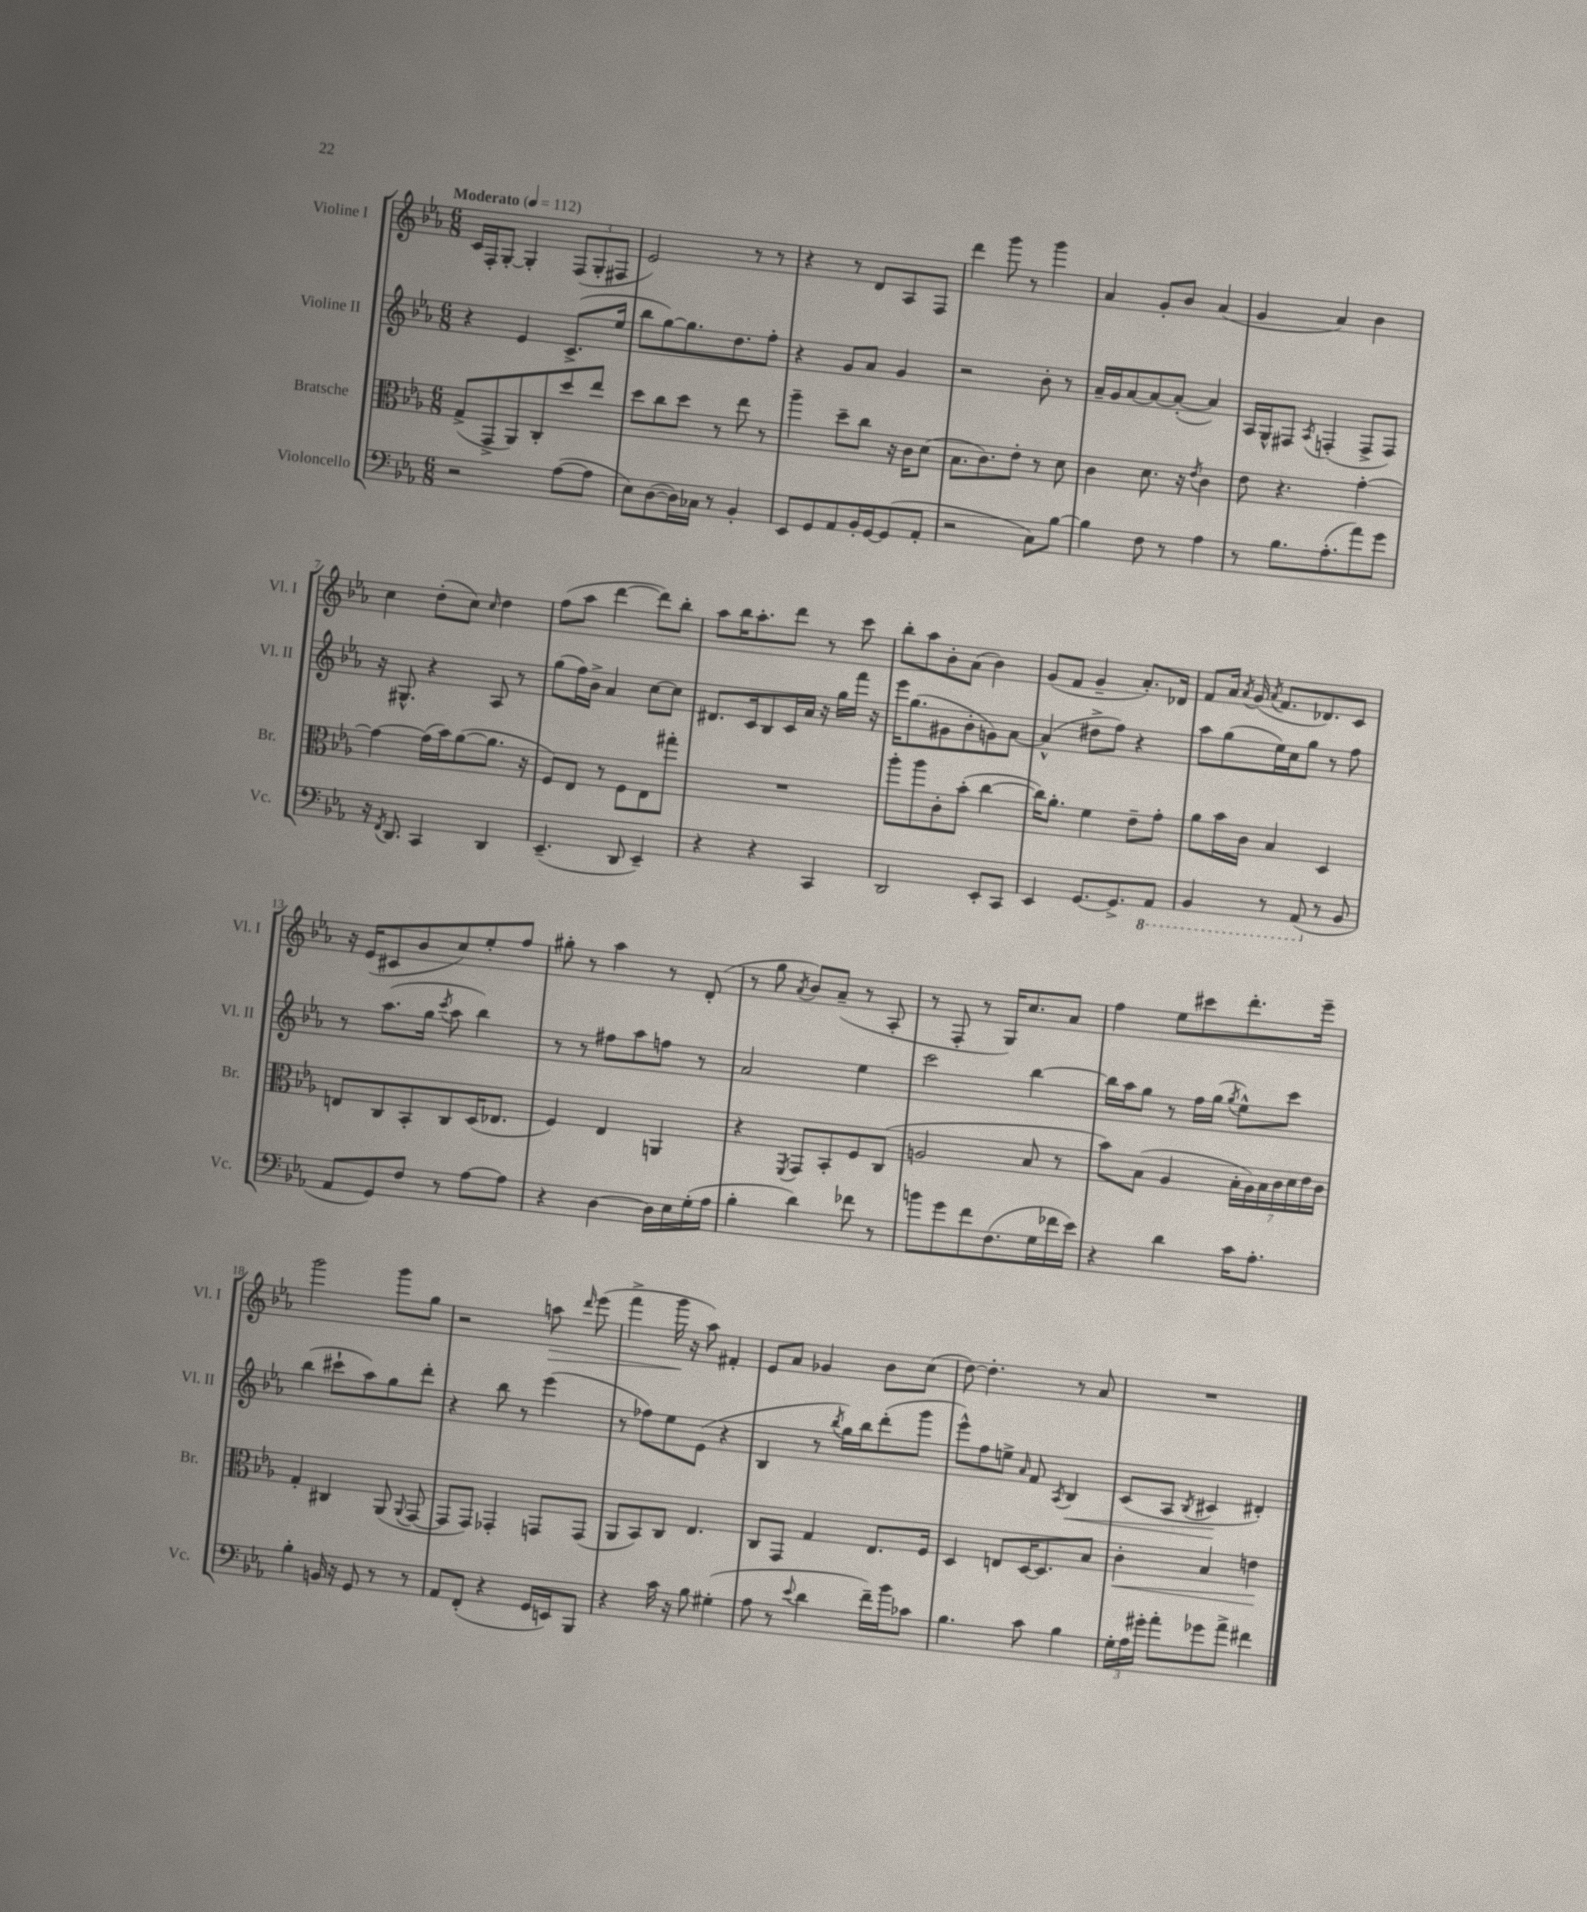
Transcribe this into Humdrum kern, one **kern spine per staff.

**kern	**kern	**dynam	**kern	**dynam	**kern	**dynam
*part4	*part3	*part3	*part2	*part2	*part1	*part1
*staff4	*staff3	*staff3	*staff2	*staff2	*staff1	*staff1
*I"Violoncello	*I"Bratsche	*	*I"Violine II	*	*I"Violine I	*
*I'Vc.	*I'Br.	*	*I'Vl. II	*	*I'Vl. I	*
*clefF4	*clefC3	*	*clefG2	*	*clefG2	*
*k[b-e-a-]	*k[b-e-a-]	*	*k[b-e-a-]	*	*k[b-e-a-]	*
*M6/8	*M6/8	*	*M6/8	*	*M6/8	*
*MM112	*MM112	*	*MM112	*	*MM112	*
=1	=1	=1	=1	=1	=1	=1
!	!	!	!	!	!LO:TX:a:B:t=Moderato	!
2r	(8G^/L	.	4r	.	16c/LL	.
.	.	.	.	.	16F'/J	.
.	8GG^/	.	.	.	[8G'/J	.
.	8AA-/)	.	4e-/	.	4G'/]	.
.	8C'/	.	.	.	.	.
([8A-\L	8dd/	.	(8.c^/L	.	(12F/L	.
.	.	.	.	.	12G'/	.
8A-\J]	8ee-/J	.	.	.	.	.
.	.	.	.	.	12F#X/J	.
.	.	.	16ee-/Jk	.	.	.
=2	=2	=2	=2	=2	=2	=2
8E-\L)	8dd\L	.	8bb-\L	.	2e-/)	.
([8D\	8cc\	.	[8gg\)	.	.	.
16D\L])	8dd\J	.	8.gg\]	.	.	.
16C-X\JJ	.	.	.	.	.	.
8r	8r	.	.	.	.	.
.	.	.	8.dd\	.	.	.
4BB-'/	8ee-\	.	.	.	8r	.
.	8r	.	8ff'\J	.	8r	.
=3	=3	=3	=3	=3	=3	=3
8EE-/L	4aa-~\	.	4r	.	4r	.
8GG/	.	.	.	.	.	.
8AA-/	8dd~\L	.	8g/L	.	8r	.
16BB-'/L	8cc\J	.	8a-/J	.	8d/L	.
[16GG/J	.	.	.	.	.	.
(8GG/]	16r	.	4g/	.	8A-/	.
.	16c\KL	.	.	.	.	.
8AA-'/J	(8d\J	.	.	.	8F/J	.
=4	=4	=4	=4	=4	=4	=4
2r	8.B-\L	.	2r	.	4ddd\	.
.	8.c\)	.	.	.	.	.
.	.	.	.	.	8ggg\	.
.	8e-'\J	.	.	.	8r	.
8C\L)	8r	.	8b-'\	.	4ggg\	.
[8B-\J	8d\	.	8r	.	.	.
=5	=5	=5	=5	=5	=5	=5
4B-\]	4c\	.	16a-~/LL	.	4a-/	.
.	.	.	16g/J	.	.	.
.	.	.	[8a-/	.	.	.
8F\	8.d\	.	8a-/_	.	8g'/L	.
8r	.	.	(8a-'/J_	.	8b-/J	.
.	16r	.	.	.	.	.
.	8qe-/	.	.	.	.	.
4A-\	4c\	.	4a-/])	.	(4a-/	.
=6	=6	=6	=6	=6	=6	=6
8r	8e-\	.	16A-/LL	.	4g/	.
.	.	.	16G^^/J	.	.	.
8.B-\L	4.r	.	8F#X/J	.	.	.
.	.	.	8qA-/	.	.	.
.	.	.	(4Fn'/	.	4a-/)	.
(8.A-'\	.	.	.	.	.	.
8a-\)	[4g'\	.	8F^/L	.	4b-\	.
8g\J	.	.	8F/J)	.	.	.
!!LO:LB:g=z
=7	=7	=7	=7	=7	=7	=7
16r	4g\_	.	16r	.	4cc\	.
8qFF/	.	.	.	.	.	.
8.DD/	.	.	8.G#X^^/	.	.	.
4CC/	(16g\LL]	.	4r	.	(8dd'\L	.
.	16b-\J)	.	.	.	.	.
.	([8a-\	.	.	.	8cc\J)	.
.	.	.	.	.	16qqcc/	.
4DD/	8.a-\J]	.	8A-/	.	4dd\	.
.	.	.	8r	.	.	.
.	16r	.	.	.	.	.
=8	=8	=8	=8	=8	=8	=8
(4.EE-~/	8F/L)	.	(8gg\L	.	(8ff\L	.
.	8E-/J	.	16ff\L)	.	8aa-\J	.
.	.	.	16b-^\JJ	.	.	.
.	8r	.	4a-/	.	[4ddd\	.
8DD/	8F\L	.	.	.	.	.
4EE-~/)	8E-\	.	[8cc\L	.	8ddd\L])	.
.	8gg#X'\J	.	8cc\J]	.	8bb-'\J	.
=9	=9	=9	=9	=9	=9	=9
4r	2.r	.	8.d#X/L	.	8aa-\L	.
.	.	.	.	.	16bb-\K	.
.	.	.	16c/k	.	8.aa-'\	.
4r	.	.	8B-/	.	.	.
.	.	.	16c/L	.	8ddd\J	.
.	.	.	16a-/JJ	.	.	.
4CC/	.	.	16r	.	8r	.
.	.	.	16gg\LL	.	.	.
.	.	.	16fff\JJ	.	8ccc\	.
.	.	.	16r	.	.	.
=10	=10	=10	=10	=10	=10	=10
2DD/	8aa-'\L	.	16eee-\KL	.	8bb-'\L	.
.	.	.	(8.gg\	.	.	.
.	8aa-\	.	.	.	8aa-\	.
.	8c'\	.	8g#X\	.	8b-'\	.
.	(8b-'\J	.	8b-'\	.	(8a-\J	.
8EE-'/L	[4cc\	.	8gn\)	.	4b-\)	.
8CC/J	.	.	[8a-\J	.	.	.
=11	=11	=11	=11	=11	=11	=11
4EE-/	16cc\KL])	.	(4a-^^/]	.	(8g/L	.
.	8.a-'\J	.	.	.	.	.
.	.	.	.	.	8f/J	.
[8.GG/L	4f\	.	8dd#X^\L	.	4g~/	.
.	.	.	8ff\J)	.	.	.
8.GG^/]	.	.	.	.	.	.
.	8e-~\L	.	4r	.	8.a-'/L)	.
*8ba	*	*	*	*	*	*
8AAA-/J	8g'\J	.	.	.	.	.
.	.	.	.	.	16d-X/Jk	.
=12	=12	=12	=12	=12	=12	=12
4BBB-/	8a-\L	.	8aa-\L	.	8f/L	.
.	16b-\L	.	(8gg\	.	16a-/Jk	.
.	.	.	.	.	8qa-/	.
.	16c\JJ	.	.	.	(16g/	.
.	.	.	.	.	8qa-/	.
8r	4B-/	.	16ee-\L)	.	8.f/L	.
.	.	.	16cc\J	.	.	.
(8AAA-/	.	.	8gg\J	.	.	.
.	.	.	.	.	8.d-X/)	.
*X8ba	*	*	*	*	*	*
8r	4D/	.	8r	.	.	.
8BB-/	.	.	8ff\	.	8c/J	.
!!LO:LB:g=z
=13	=13	=13	=13	=13	=13	=13
8AA-/L	8En/L	.	8r	.	16r	.
.	.	.	.	.	(16e-/KL	.
8GG/)	8C/	.	(8.aa-\L	.	8c#X/	.
8F/J	8BB-'/	.	.	.	8b-/	.
.	.	.	16gg\Jk	.	.	.
.	.	.	8qccc/	.	.	.
8r	8C/	.	8aa-\	.	8cc/)	.
[8A-\L	(16D/K	.	4bb-\)	.	8ee-'/	.
.	8.E-X/J	.	.	.	.	.
8A-\J]	.	.	.	.	8ff/J	.
=14	=14	=14	=14	=14	=14	=14
4r	4F/)	.	8r	.	8gg#X'\	.
.	.	.	8r	.	8r	.
[4D\	4E-/	.	8ff#X\L	.	4aa-\	.
.	.	.	8aa-\	.	.	.
16D\LL]	4AAn/	.	8ffn\J	.	8r	.
16E-\	.	.	.	.	.	.
(16G'\	.	.	8r	.	(8d'/	.
16A-\JJ	.	.	.	.	.	.
=15	=15	=15	=15	=15	=15	=15
4B-'\	4r	.	2a-/	.	8r	.
.	.	.	.	.	8gg\	.
.	8qFF/	.	.	.	8qa-/	.
4d\)	8GG/L	.	.	.	8b-/L)	.
.	8BB-'/	.	.	.	(8a-~/J	.
8f-X\	8F/	.	4ee-\	.	8r	.
8r	(8C/J	.	.	.	8A-'/	.
=16	=16	=16	=16	=16	=16	=16
8bn\L	2An/	.	2ccc\	.	8r	.
8g\	.	.	.	.	8F'/	.
8f\	.	.	.	.	8r	.
(8.F\	.	.	.	.	16G/KL)	.
.	.	.	.	.	8.cc/	.
.	8B-/	.	[4bb-\	.	.	.
16G\L	.	.	.	.	.	.
16f-X\	8r	.	.	.	8a-/J	.
16e-\JJ)	.	.	.	.	.	.
=17	=17	=17	=17	=17	=17	=17
4r	8b-\L)	.	16bb-\LL]	.	4ff\	.
.	.	.	16aa-\J	.	.	.
.	(8B-\J	.	8gg\J	.	.	.
4d\	4A-/	.	8r	.	8ee-\L	.
.	.	.	16ff\LL	.	8ccc#X\	.
.	.	.	(16gg\JJ	.	.	.
.	.	.	8qgg/	.	.	.
16c\KL	28B-'\LL	.	8ee-^^\L)	.	8.ddd'\	.
.	28A-\)	.	.	.	.	.
8.A-'\J	.	.	.	.	.	.
.	28B-\	.	.	.	.	.
.	28c\	.	.	.	.	.
.	.	.	8ccc\J	.	.	.
.	28d\	.	.	.	.	.
.	28e-\	.	.	.	.	.
.	.	.	.	.	16eee-~\Jk	.
.	28c\JJ	.	.	.	.	.
!!LO:LB:g=z
=18	=18	=18	=18	=18	=18	=18
4B-'\	4G'/	.	(4bb-\	.	2ggg\	.
16BBn/	4C#X/	.	8ccc#X`\L	.	.	.
16r	.	.	.	.	.	.
8GG/	.	.	8aa-\)	.	.	.
8r	(8AA-/	.	8gg\	.	8ggg\L	.
.	8qqAA-/	.	.	.	.	.
8r	[8GG/	.	8ddd'\J	.	8gg\J	.
=19	=19	=19	=19	=19	=19	=19
8AA-/L	8GG/L]	.	4r	.	2r	.
(8FF'/J	8GG/J)	.	.	.	.	.
4r	4GG-X'/	.	8bb-\	.	.	.
.	.	.	8r	.	.	.
!	!	!	!	!	!	!LO:HP:b
16GG/LL	8GGn/L	.	(4eee-\	.	8aan\	>
16EEn/J)	.	.	.	.	.	.
.	.	.	.	.	16qqddd/	.
8BBB-/J	(8GG/J	.	.	.	(8eee-\	.
=20	=20	=20	=20	=20	=20	=20
4r	8AA-/L	.	8r	.	4fff^\	.
.	8BB-/)	.	8ff-X\L)	.	.	.
16c\	8C/J	.	8ee-\	.	16ggg\	.
16r	.	.	.	.	16r	]
8B-\	4.E-/	.	(8e-\J	.	8aa-\)	.
(4G#X'\	.	.	4r	.	4f#X'/	.
=21	=21	=21	=21	=21	=21	=21
8A-\	8C/L	.	4B-/	.	8e-/L	.
8r	8GG/J	.	.	.	8a-/J	.
8qqe-/	.	.	.	.	.	.
4d\	4G/	.	8r	.	4g-X/	.
.	.	.	8qbb-/	.	.	.
.	.	.	16gg\LL)	.	.	.
.	.	.	16bb-\J	.	.	.
16f~\LL)	8.E-/L	.	(8ddd'\	.	8b-\L	.
16b-\J	.	.	.	.	.	.
8c-X\J	.	.	8ggg\J	.	(8cc\J	.
.	16F/Jk	.	.	.	.	.
=22	=22	=22	=22	=22	=22	=22
4.B-\	4D/	.	8eee-^^\L)	.	[8dd\)	.
.	.	.	8ff\	.	4.dd'\]	.
.	8En/L	.	8een^\J	.	.	.
.	.	.	16qqa-/	.	.	.
8c\	[16D/K	.	8f/	.	.	.
.	8.D/]	.	.	.	.	.
.	.	.	8qA-/	.	.	.
!	!	!	!	!LO:HP:b	!	!
4B-\	.	.	4B-/	<	8r	.
.	8B-/J	.	.	.	8a-/	.
=23	=23	=23	=23	=23	=23	=23
!	!	!LO:HP:b	!	!	!	!
24G'\LL	4c'\	<	(8c/L	.	2.r	.
24A-\	.	.	.	.	.	.
24g#X'\JJ	.	.	.	.	.	.
8a-'\L	.	.	8A-/J	.	.	.
.	.	.	8qB-/	.	.	.
8g-X\	4B-/	.	4c#X/	.	.	.
8a-^\J	.	.	.	.	.	.
4f#X\	4en\	.	4d#X'/)	[	.	.
.	.	[	.	.	.	.
==	==	==	==	==	==	==
*-	*-	*-	*-	*-	*-	*-
